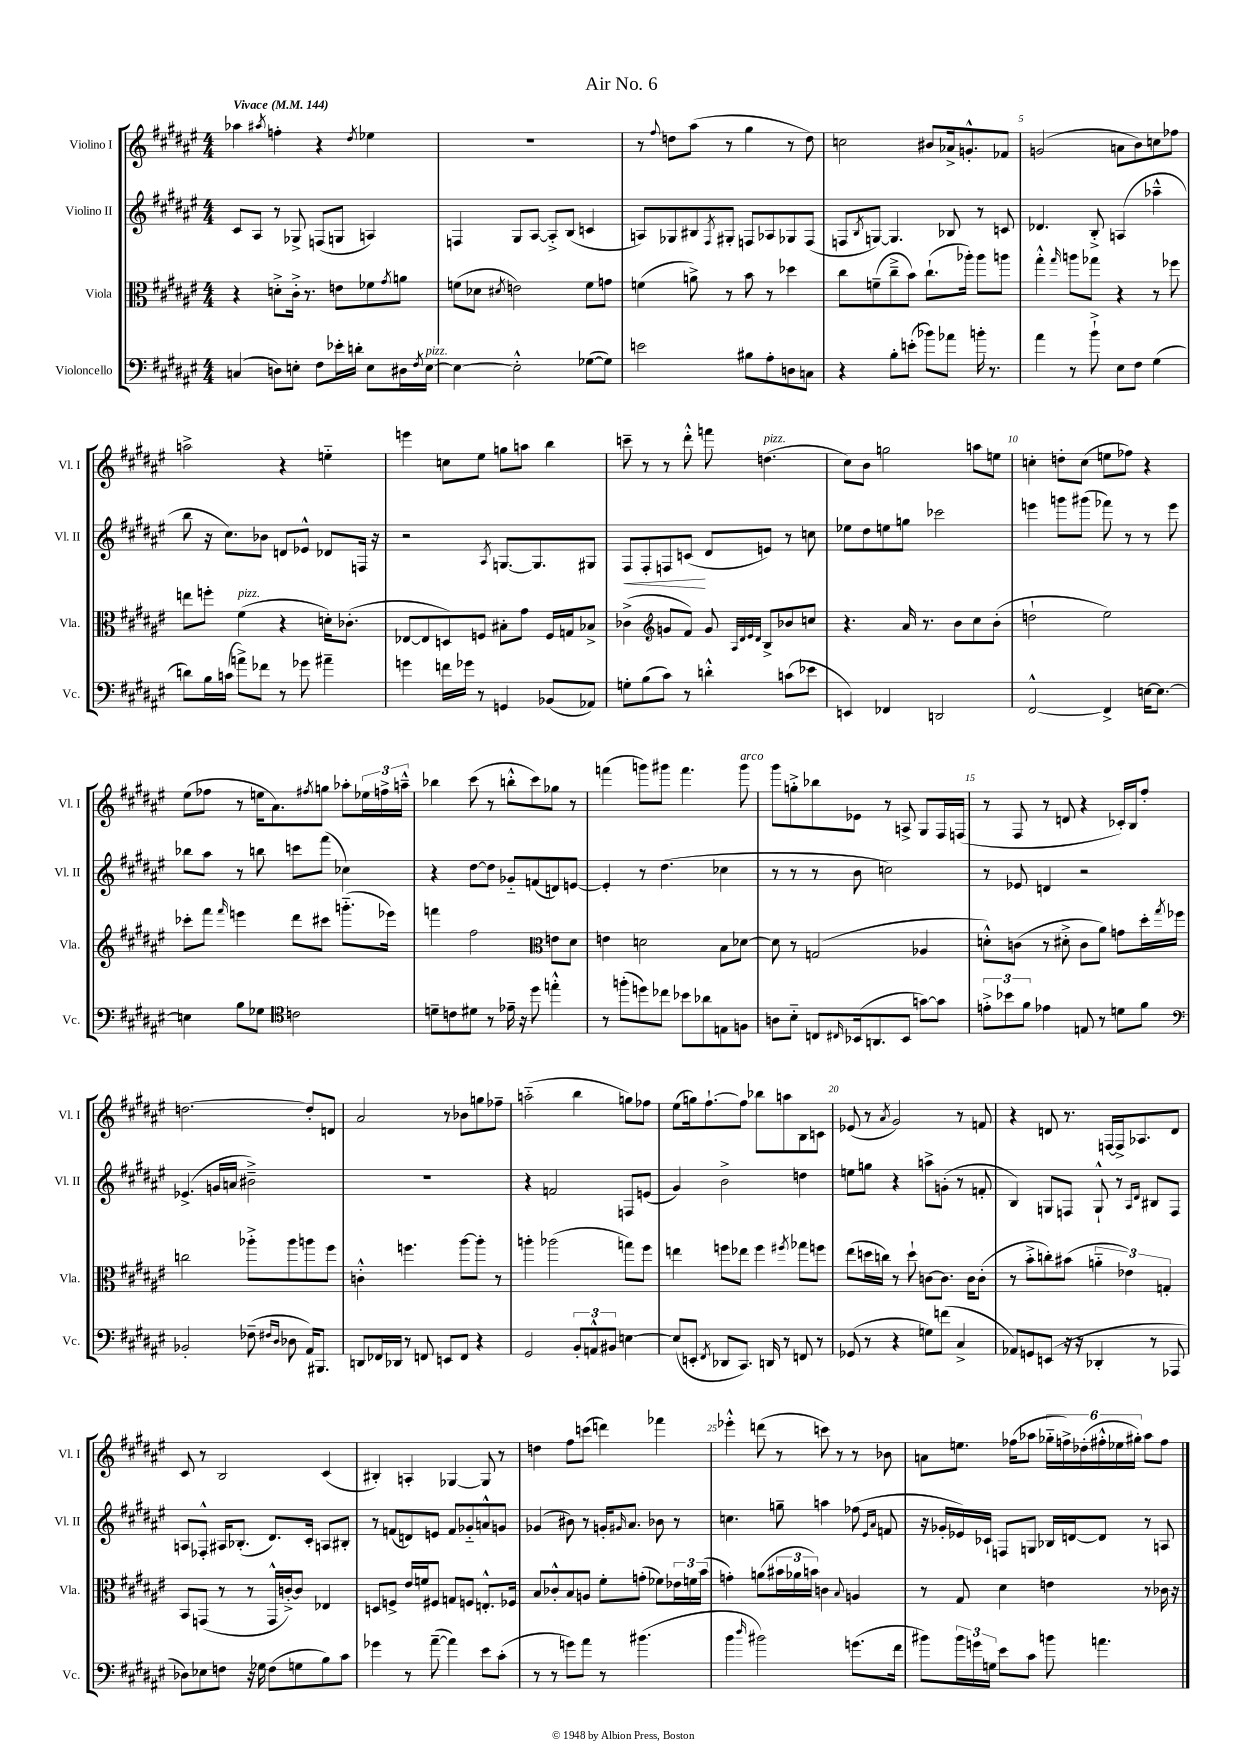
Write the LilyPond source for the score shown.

\header { title = "Air No. 6" }
<<
\new StaffGroup <<
\new Staff = "s0" \with { instrumentName = "Violino I" shortInstrumentName = "Vl. I" } {
    \clef treble \key fis \major \numericTimeSignature \time 4/4 \tempo "Vivace" 4 = 144
    aes''4 \acciaccatura { ais''8 } f''4-. r4 \acciaccatura { dis''8 } ees''4 |
    R1 |
    r8 \appoggiatura { fis''8 } d''8 ais''8( r8 gis''4 r8 d''8) |
    c''2 bis'8 aes'16-> g'8.-.-^ fes'8 |
    g'2( a'8 b'8) c''8 fes''8 |
    a''2-> r4 e''4-_ |
    e'''4 c''8 eis''8 g''8 a''8 b''4 |
    c'''8-- r8 r8 dis'''8-.-^ f'''8 d''4.^\markup { \italic "pizz." }( |
    cis''8) b'8 g''2 a''8 e''8 |
    c''4-. d''8-. c''8( e''8 fes''8) r4 |
    eis''8( fes''8 r8 e''16 ais'8.) \acciaccatura { fis''8 } g''8 aes''8-. \tuplet 3/2 { ees''16 f''16-> a''16---^ } |
    bes''4 cis'''8( r8 b''8-.-^ cis'''8) ges''8 r8 |
    f'''4( g'''8) gis'''8 f'''4. gis'''8^\markup { \italic "arco" } |
    gis'''8 g''8-.-> bes''8 ees'8 r8 a8-> gis8 fis16 f16( |
    r8 fis8 r8 d'8 r4 ces'16-.) b16 fis''8-. |
    d''2.~ d''8-. d'8 |
    ais'2 r8 bes'8 g''8 fes''8-- |
    a''2-_( b''4 g''8) fes''8 |
    eis''8( g''16) fis''8.~-! fis''8 bes''8 a''8 b8 c'8 |
    ees'8( r8 \acciaccatura { ais'8 } gis'2) r8 f'8 |
    r4 d'8 r8. f16~ f16-> aes8. d'8 |
    cis'8 r8 b2 cis'4( |
    bis4-.) a4-. ges4~ ges8 r8 |
    d''4 fis''8 c'''8( d'''4) fes'''4 |
    ees'''4-.-^ d'''8( r8 c'''8) r8 r8 bes'8 |
    a'8 e''8. fes''16( aes''8 \tuplet 6/4 { ges''16-_ f''16->) des''16-.( fis''16-.-^ ees''16 gis''16-.) } aes''8 fis''8 \bar "|." |
}
\new Staff = "s1" \with { instrumentName = "Violino II" shortInstrumentName = "Vl. II" } {
    \clef treble \key fis \major \numericTimeSignature \time 4/4
    cis'8 ais8 r8 ges8-> f8( g8 a4) |
    f4 gis8 ais8~ ais8-.-> b8( c'4 |
    a8) ges8 bis8 \acciaccatura { fis8 } gis8-. f8 aes8 ges8 f8( |
    f8 \acciaccatura { b8 } g8~) g4. bes8 r8 c'8 |
    des'4. b8-.-> a4( aes''4---^ |
    b''8 r16 cis''8.) bes'8 d'8 ees'8-^ des'8 f16 r16 |
    r2 \acciaccatura { ais8 } g8.~ g8. gis8 |
    fis8\< fis8-. f8 c'8\!( dis'8 e'8) r8 c''8 |
    ees''8 dis''8 e''8 g''8 ces'''2 |
    e'''4 g'''8 gis'''8( fes'''8) r8 r8 e'''8 |
    bes''8 ais''8 r8 b''8 c'''8 fis'''8( ces''4) |
    r4 dis''8~ dis''8 ges'8-_ f'8( d'8) e'8~ |
    e'4-. r8 dis''4.( ces''4 |
    r8 r8 r8 b'8 c''2) |
    r8 ees'8 d'4 r2 |
    ees'4.->( g'16 a'16 bis'2--->) |
    R1 |
    r4 f'2 f8 e'8( |
    gis'4) b'2-> d''4 |
    e''8 g''8 r4 a''8-> g'8-.( r8 f'8-. |
    b4) g8 f8 g8-!-^ r8 \grace { ais16 dis'16 } bis8 f8 |
    a8 fes8-.-^ ais16 bes8.-.( dis'8.) cis'16-. a8 bis8-. |
    r8 f'8( d'8) e'8 f'8 ges'8-_ a'8-^ g'8 |
    ges'4( bis'8) r8 g'16-. \grace { gis'16 } ais'8. bes'8 r8 |
    c''4. g''8-- a''4 fes''8( \grace { eis'16 ais'16 } f'8 |
    r16 ges'16-. ees'16) ces'16-! f8 g8 bes16 d'16~ d'8 r8 a8 \bar "|." |
}
\new Staff = "s2" \with { instrumentName = "Viola" shortInstrumentName = "Vla." } {
    \clef alto \key fis \major \numericTimeSignature \time 4/4
    r4 d'8-.-> cis'16-.-> r8. e'8 fes'8 \acciaccatura { gis'8 } a'8 |
    f'8( des'8 \acciaccatura { dis'8 } e'2) f'8 g'8 |
    f'4( a'8->) r8 b'8 r8 des''4 |
    cis''8 f'8--( cis''8---> b'8) cis''8.-!( aes''16-.) aes''8 a''8 |
    gis''4-.-^ \grace { gis''16 } a''8 ges''8 r4 r8 fes''8 |
    e''8 f''8-. fis'4^\markup { \italic "pizz." }( r4 d'16-.) ces'8.-.( |
    ees8~ ees8 d8) f8 bis8-. gis'8 f16 g16 bes8-> |
    ces'4->( \clef treble g'8 fis'8) g'8 \grace { ais32 dis'32 eis'32 dis'32 } b8-> bes'8 c''8 |
    r4. ais'16 r8. b'8 cis''8 b'8-.( |
    d''2-! eis''2) |
    ces'''8-. fis'''8 \grace { fis'''16 } e'''4 dis'''8 cis'''8 g'''8.-_( ees'''16) |
    f'''4 fis''2 \clef alto e'8 dis'8 |
    e'4 d'2 b8 des'8~ |
    des'8 r8 g2( aes4 |
    d'8-.-^) c'8( r8 dis'8-.-> c'8 ais'8) g'8 dis''16-. \acciaccatura { gis''8 } fes''16 |
    c''2 aes''8-.-> aes''8 a''8 fis''8 |
    c'4-.-^ f''4. ais''8~ ais''8-. r8 |
    a''4-. aes''2( g''8) fis''8 |
    e''4 f''8 ees''8 f''4 \acciaccatura { fis''8 } ges''8 f''8 |
    eis''8( d''16 c''16) r8 d''8-! c'8~ c'8. c'16 c'8-.( |
    r8 b'8-.-> c''8-.) bis'8( \tuplet 3/2 { a'4-_ ees'4) g4-. } |
    b,8 g,8( r8 r8 g,16-^ c'16~-.->) c'8 ees4 |
    d8 f8-> eis'16 f'16 fis8 g8 f8 e8.-.-^ fes16 |
    b8 ces'8-.-^ b8 a8 fis'8-. g'8-.( fes'8) \tuplet 3/2 { ees'16 f'16 b'16( } |
    g'4-.) a'8( \tuplet 3/2 { bis'16 aes'16 b'16) } c'4 \appoggiatura { b8 } a4 |
    r8 gis8 dis'4 e'4 r8 ces'16 r16 \bar "|." |
}
\new Staff = "s3" \with { instrumentName = "Violoncello" shortInstrumentName = "Vc." } {
    \clef bass \key fis \major \numericTimeSignature \time 4/4
    c4( d8) e8-. fis8 ees'16-. d'16-. e8 dis16 \acciaccatura { fis8 } e16~^\markup { \italic "pizz." } |
    e4~ e2-.-^ ges8~( ges8) |
    e'2 bis8 ais8-. d8 c8 |
    r4 b8-. e'8-.( bes'8) aes'8 b'16-. r8. |
    ais'4 r8 b'8-!-> eis8 fis8 gis4( |
    d'8) b16 c'16( a'8->) fes'8 r8 ges'8 ais'4-- |
    g'4 f'16 ges'16 r8 g,4 bes,8( aes,8) |
    g8-. b8( cis'8) r8 d'4-.-^ c'8( ees'8 |
    e,4) fes,4 d,2 |
    fis,2~-^ fis,4-> e16~ e8.~ |
    e4 b8 ges8 \clef tenor c'2 |
    d'8-- c'8 dis'8 r8 ees'16-- r16 dis''8 e''4-.-^ |
    r8 f''8-.( d''8) ces''8 bes'8 aes'8 e8 f8 |
    a8 b8-_ c8 \grace { cis16 } bes,16( a,8. bes,8 g'8~) g'8 |
    \tuplet 3/2 { e'8-.-> bes'8 fis'8 } ees'4 e8 r8 d'8 fis'8 |
    \clef bass bes,2-. fes8--( \grace { fis16 dis16 } des8 ais,16) bis,,8. |
    d,8 fes,16 des,16 r8 f,8 e,8 f,8 r4 |
    gis,2 \tuplet 3/2 { b,8-. a,8-^ bis,8 } e4~ |
    e8( e,8-. \acciaccatura { fis,8 } des,8 cis,8.) d,16 r8 f,8 r8 |
    ges,8( r8 r4 g8) f'8( cis4-> |
    aes,8) g,8 e,8( r16 r16 des,4-. r8 aes,,8 |
    des8) ees8 f8 r16 ges16 f8( g8 b8) cis'8 |
    ges'4 r8 ais'8~--( ais'4) eis'8 cis'8-.( |
    r8 r8 g'8) ais'8 r8 bis'4.( |
    b'4 \grace { dis''16 } bis'2) g'8.( fis'16 |
    bis'8) \tuplet 3/2 { bis'16 g'16 g16 } eis'8 cis'8 b'8 a'4. \bar "|." |
}
>>
>>
\layout { \context { \Score \override BarNumber.break-visibility = ##(#f #t #t) barNumberVisibility = #(every-nth-bar-number-visible 5) } }
